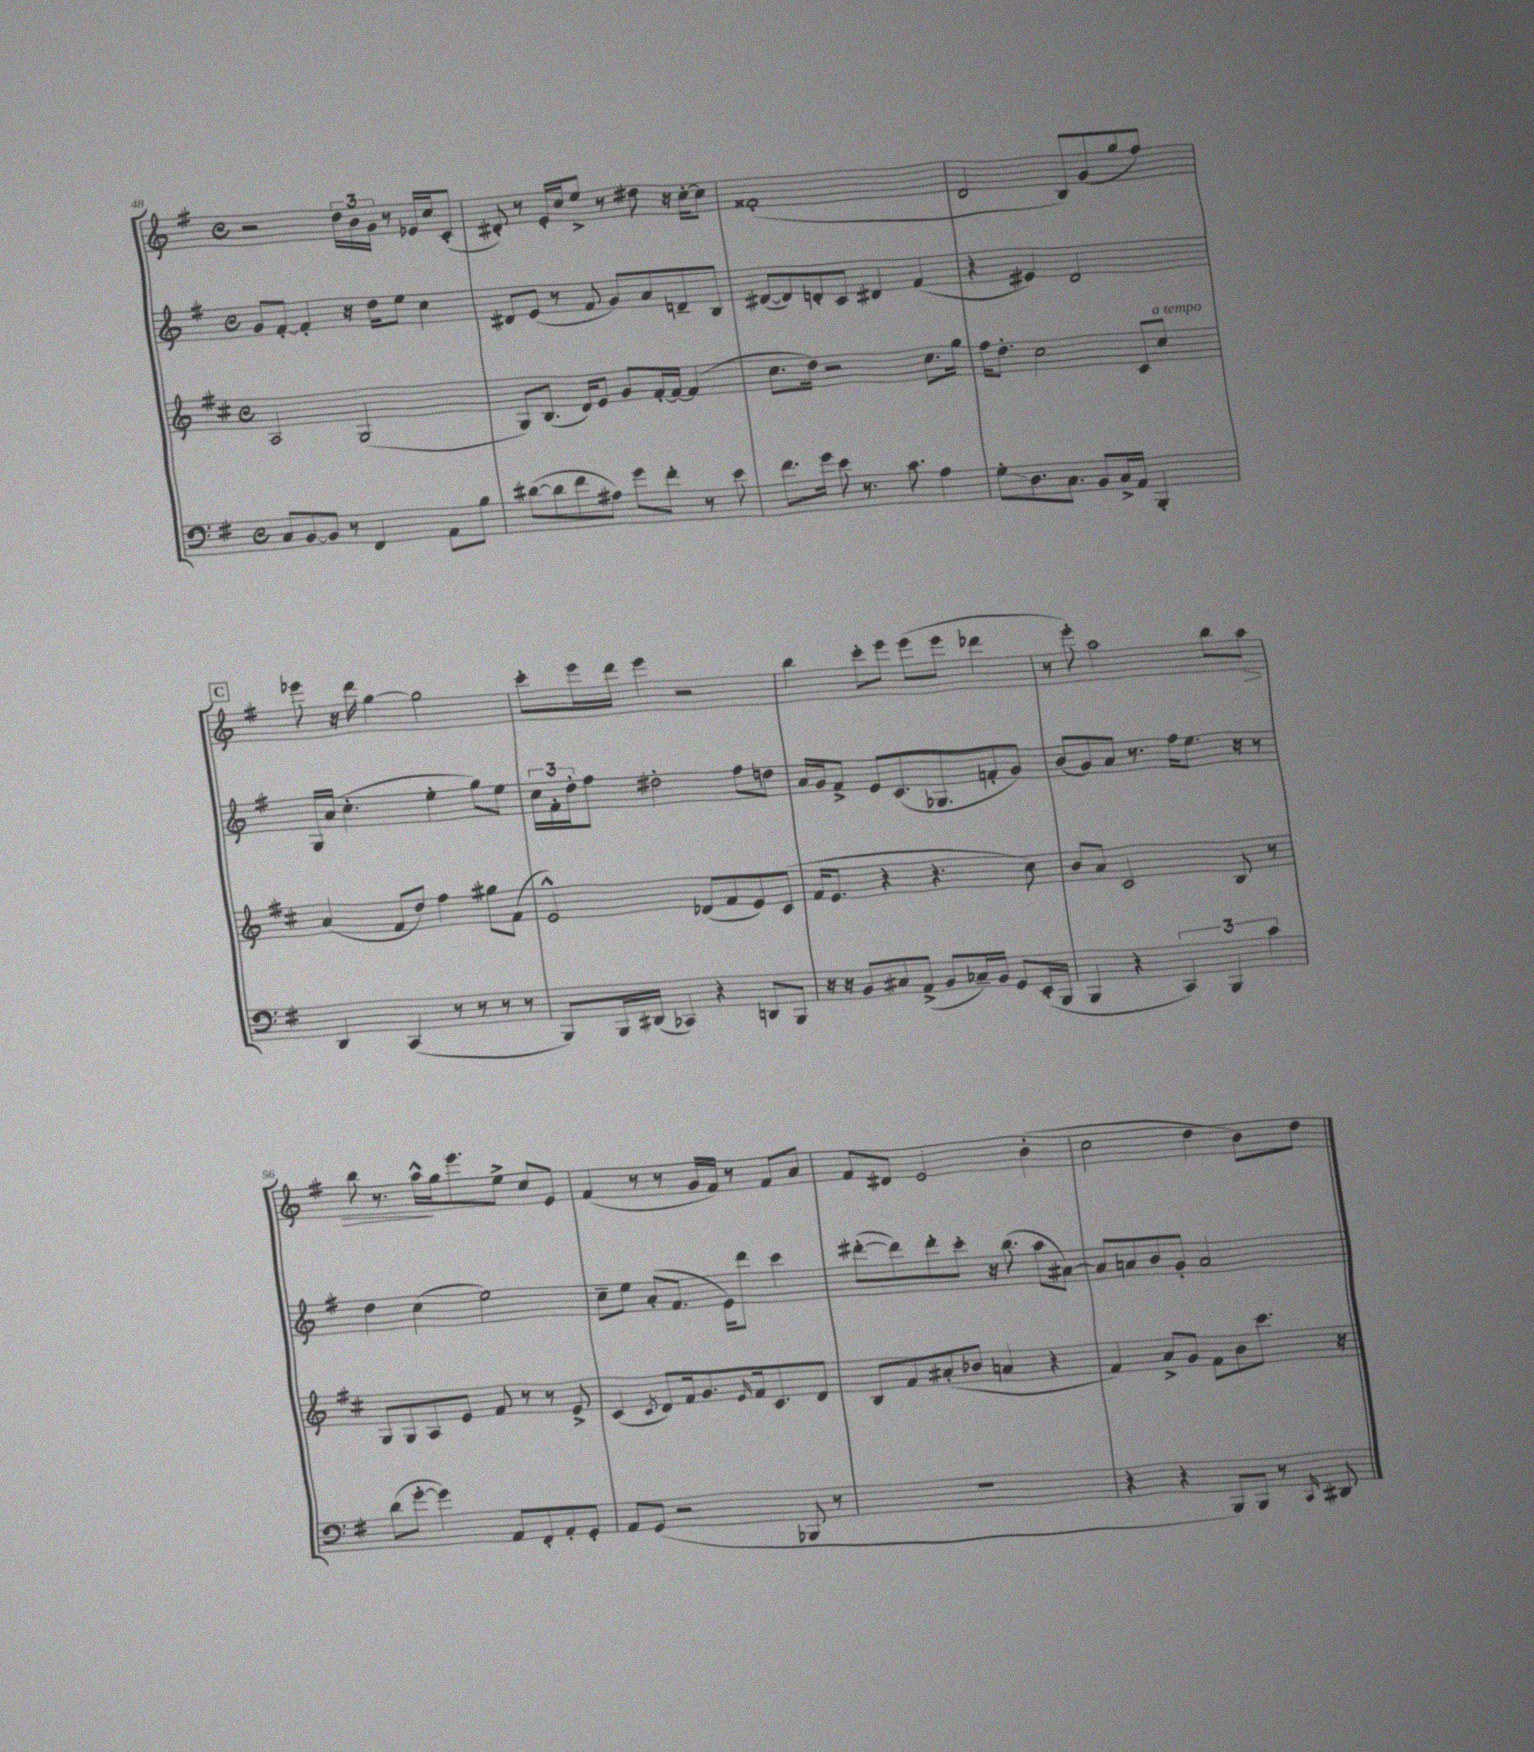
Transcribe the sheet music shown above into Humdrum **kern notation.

**kern	**kern	**kern	**kern
*staff4	*staff3	*staff2	*staff1
*clefF4	*clefG2	*clefG2	*clefG2
*k[f#]	*k[f#c#]	*k[f#]	*k[f#]
*M4/4	*M4/4	*M4/4	*M4/4
*met(c)	*met(c)	*met(c)	*met(c)
8C/L	2A/	8g/L	2r
[8BB/	.	[8f#'/J	.
8BB/]J	.	4f#'/]	.
8r	.	.	.
4FF#/	(2G/	16r	24dd\LL
.	.	.	24b\
.	.	16dd\LK	.
.	.	.	24g\JJ
.	.	8ee\J	8r
8AA\L	.	4cc\	16e-/LL
.	.	.	16cc/J
8B\J	.	.	(8c'/J
=	=	=	=
([8d#\L	8G/L)	8d#/L	8d#'/)
8d#\]	(8.B/J	(8e/J	8r
8f#\	.	8r	16e'/LL
.	16d/LK)	.	16cc/J
8A#\J)	8e/J	8f#/	8ee^/J
8g\L	8g/L	8g/L)	8r
8f#'\J	[16f#'/L	8a/	8dd#\
.	16f#/_JJ	.	.
8r	(4f#/]	8d~/	16r
.	.	.	[16cc'\LK
8e\	.	8B/J	8cc\]J
=	=	=	=
8.f#\L	8.cc#\L	([8d#/L	(1f##'
.	.	8d#/])	.
16g\Jk	16dd\Jk)	.	.
8e\	2r	8d'/	.
8.r	.	8c/J	.
.	.	4d#/	.
8.c\	.	.	.
4A\	8.cc#\L	(4f#/	.
.	16gg\Jk	.	.
=	=	=	=
8G'\L	16ff#\LK	4r	2d/
.	8.dd'\J	.	.
8.D\	.	.	.
.	2cc#\	4e#/)	.
8.C\J	.	.	.
8BB/L	.	2d/	8B/L)
16C^/L	.	.	(8g/
16AA/JJ	.	.	.
4BBB'/	8c#/L	.	8gg/
.	8cc#/J	.	8ff#/J)
=	=	=	=
4DD/	(4a/	16G/LL	8eee-\
.	.	(16a/JJ	.
.	.	4.cc'\	16r
.	.	.	16ddd\
(4CC/	8f#/L	.	[4gg\
.	8dd/J)	.	.
8r	4ff#\	4ee'\	2gg\]
8r	.	.	.
8r	8gg#\L	8gg\L)	.
8r	(8f#\J	8ee\J	.
=	=	=	=
8BBB/L)	2e^^/)	24cc\LL	8ccc'\L
.	.	24f#'\	.
.	.	24dd'\J	.
16BBB/L	.	8ff#\J	16eee\L
(16DD#/JJ	.	.	16ddd\JJ
4CC-/)	.	2dd#'\	4eee\
4r	(8d-/L	.	2r
.	8f#/	.	.
8DD/L	8e/)	8ff#\L	.
8BBB/J	(8c#/J	8dd\J	.
=	=	=	=
16r	16f#/LK	16a/LL	4bb\
16r	8.e/J	16g/J	.
8BB/L	.	8f#^/J	.
8C#/	4r	8e/L	8ccc'\L
(8AA^/J	.	(8.c/	8eee\J
8BB/L	4.r	.	(8eee\L
.	.	8.G-/	.
16C-~/L)	.	.	8eee\J
16BB/JJ	.	.	.
8GG/L	.	8f'/	4ddd-\
(16EE'/L	8cc#\)	8g/J)	.
16BBB/JJ	.	.	.
=	=	=	=
4BBB/	8b/L	(8b/L	8r
.	8a/J	8g/)	8eee'\)
4r	2c#/	8a/J	2aa\
.	.	8.r	.
6CC/)	.	.	.
.	.	16ff#\LK	.
.	.	8.ee\J	.
6BBB/	.	.	.
.	8B/	.	8bb\L
.	.	16r	.
6c\	.	.	.
.	8r	8r	8aa\J
=	=	=	=
(8d\L	8G/L	4dd\	8bb\
[8g'\J	8G/	.	8.r
4g\])	8A/	(4cc\	.
.	.	.	16aa^^\LL
.	8e/J	.	16gg\J
.	.	.	8.eee\
8AA/L	8f#/	2ee\)	.
8FF#'/	8r	.	8ee^\J
8AA'/	8r	.	8cc/L
8GG'/J	8e^/	.	8e/J
=	=	=	=
8AA/L	(4c#/	8cc~\L	(4f#/
(8GG/J	.	8ee\J	.
.	8qc#/	.	.
2r	8d/L)	(8a'/L	8r
.	16f#/k	8.f#/J	8r
.	8.g/	.	.
.	.	.	16g/LL
.	.	16e\LK)	16f#/JJ)
.	16qqe/	.	.
.	16f#/k	8ddd\J	8r
.	8.c#/	.	.
8BBB-/	.	4ccc\	8f#/L
8r	8d/J	.	8a/J
=	=	=	=
1r	8B/L	([8ddd#'\L	8f#/L
.	8f#/	8ddd#\])	8d#/J
.	(8a#'/	8ddd#'\	2e/
.	8b-/J	8ccc'\J	.
.	4a/	16r	.
.	.	(8.bb\	.
.	4r	8aa\L	(4b'\
.	.	[8a#\J)	.
=	=	=	=
4r	4f#/)	8a#/]L	2cc\
.	.	8a/	.
4r	8a^/L	8b/	.
.	8g/J	8g'/J	.
8BBB/L)	8f#\L	2a/	4dd\
8BBB/J	8b\	.	.
8r	8.ccc#\J	.	8b\L)
16qqCC/	.	.	.
8DD#/	.	.	8dd\J
.	16r	.	.
==	==	==	==
*-	*-	*-	*-
